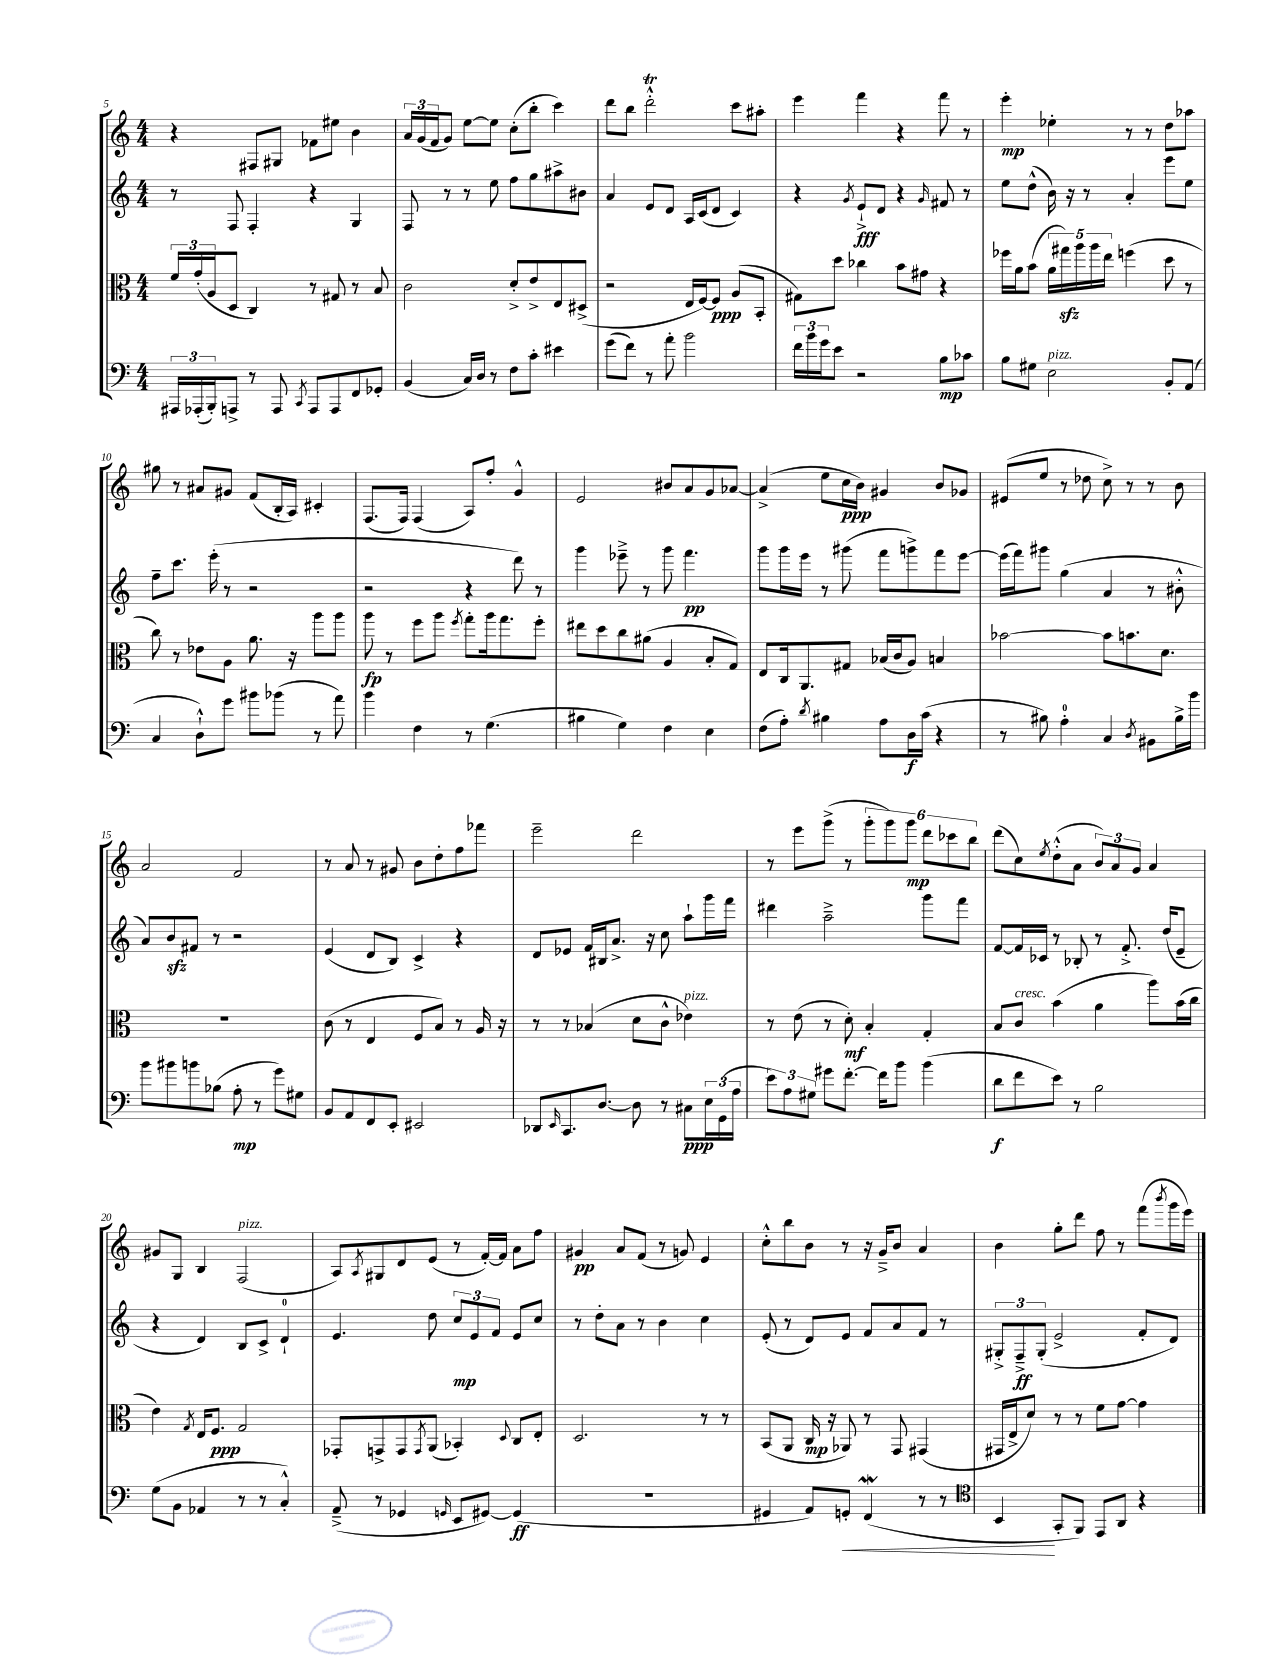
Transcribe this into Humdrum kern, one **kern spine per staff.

**kern	**kern	**kern	**kern
*staff4	*staff3	*staff2	*staff1
*clefF4	*clefC3	*clefG2	*clefG2
*k[]	*k[]	*k[]	*k[]
*M4/4	*M4/4	*M4/4	*M4/4
24AAA#	24f	8r	4r
(24AAA-'	(24g'	.	.
24BBB')	24A	.	.
8AAA^	8D	8F	.
8r	4C)	4F'	8F#
8AAA	.	.	8G#
8qCC	.	.	.
8AAA	8r	4r	8f-
8AAA	8G#	.	8ee#
8FF	8r	4G	4b
8GG-'	8B	.	.
=	=	=	=
(4BB	2c	8F	24a
.	.	.	(24g
.	.	.	24f
.	.	8r	8g)
16C)	.	8r	[8ee
16D	.	.	.
8r	.	8ee	8ee]
8F	8d'^	8ff	(8cc'
8c'	8e^	8gg	8bb'
4e#	8E	8aa#^	4ccc)
.	(8D#^	8b#	.
=	=	=	=
(8g	2r	4a	8ddd
8f)	.	.	8bb
8r	.	8e	2ddd'^^
8a'	.	8d	.
2b	16E	16A	.
.	[16F)	(16c	.
.	8F]	8d	.
.	(8A	4c)	8ccc
.	8BB'	.	8aa#'
=	=	=	=
24f	8G#)	4r	4eee
24b	.	.	.
24g	.	.	.
8e	8dd	.	.
.	.	8qg	.
2r	4cc-	8e`^	4fff
.	.	8d	.
.	8b	4r	4r
.	8g#	.	.
.	.	16qqg	.
8B	4r	8f#	8fff
8c-	.	8r	8r
=	=	=	=
8B	16ff-	8ee	4eee'
.	16a	.	.
8G#	(8b	(8dd^^	.
2E	20a	16b)	4ee-'
.	20gg#)	.	.
.	.	16r	.
.	20aa	.	.
.	.	8r	.
.	20aa	.	.
.	20ee	.	.
.	(4ff	4a'	8r
.	.	.	8r
8BB'	8dd	8eee	8dd
(8AA	8r	8ee	8aa-
=	=	=	=
4C	8cc)	8ff~	8gg#
.	8r	8.ccc	8r
8D`^^)	8e-	.	8a#
.	.	(16eee'	.
8g	8A	8r	8g#
8b#	8.a	2r	(8f
(8b-	.	.	16B'
.	16r	.	16A)
8r	8aa	.	4c#'
8a)	8aa	.	.
=	=	=	=
4b	8aa	2r	(8.F
.	8r	.	.
.	.	.	16F)
4F	8ff	.	(4F
.	8aa	.	.
.	8qff	.	.
8r	8gg'	4r	8A)
(4.G	16aa	.	8ff'
.	8.gg	.	.
.	.	8ddd)	4g^^
.	8ff'	8r	.
=	=	=	=
4B#	8ee#	4ggg	2e
.	8dd	.	.
4G)	8cc	8eee-~^	.
.	(8a#	8r	.
4F	4A	8ggg	8b#
.	.	4.fff	8a
4E	8B'	.	8g
.	8G)	.	[8a-
=	=	=	=
(8F	8E	8ggg	(4a-^]
8A')	16C	16ggg	.
.	8.AA	16eee	.
8qd	.	.	.
4B#	.	8r	8ee
.	8G#	(8ggg#	16cc
.	.	.	16b)
8A	(16B-	8fff	4g#
.	16c	.	.
16D	8A)	8ggg^)	.
(16c	.	.	.
4r	4B	8fff	8b
.	.	[8eee	8g-
=	=	=	=
8r	[2b-	(16eee]	(8e#
.	.	16fff)	.
8B#)	.	8ggg#	8ee
4A'	.	(4gg	8r
.	.	.	8dd-
4C	8b-]	4a	8cc^)
.	8.b	.	8r
8qD	.	.	.
8BB#	.	8r	8r
.	8.d	.	.
16B#^	.	8b#'^^	8b
16b	.	.	.
=	=	=	=
8b	1r	8a)	2a
8b#	.	8b	.
8b	.	8f#	.
(8B-	.	8r	.
8A'	.	2r	2f
8r	.	.	.
8g)	.	.	.
8G#	.	.	.
=	=	=	=
8BB	(8c	(4e	8r
8AA	8r	.	8a
8FF	4E	8d	8r
8EE'	.	8B)	8g#
2EE#	8F	4c^	8b
.	8B)	.	8dd'
.	8r	4r	8ff
.	16A	.	8fff-
.	16r	.	.
=	=	=	=
8DD-	8r	8d	2eee~
16qqEE	.	.	.
8.CC	8r	8e-	.
.	(4B-	16f	.
[8.D	.	16B#	.
.	.	8.a^	.
8D]	8d	.	2ddd
.	.	16r	.
8r	8c^^	8cc	.
8C#	4e-)	8aa`	.
24E	.	16ggg	.
(24GG	.	.	.
.	.	16fff	.
24A	.	.	.
=	=	=	=
12e)	8r	4ddd#	8r
12A	.	.	.
.	(8e	.	8eee
12G#	.	.	.
8g#	8r	2aa~^	(8ggg^
[8.f'	8d')	.	8r
.	4B'	.	12ggg'
16f]	.	.	.
.	.	.	12ggg)
8b	.	.	.
.	.	.	12ggg
(4b	4G'	8ggg	12ddd
.	.	.	12ccc-
.	.	8fff	.
.	.	.	12bb
=	=	=	=
8d	8B	[8f	(8ddd
8f	8c	16f]	8cc)
.	.	16c-	.
.	.	.	8qee
8e)	(4b	8r	(8dd'^^
8r	.	8B-'	8a
2B	4a	8r	12b)
.	.	.	12a
.	.	8.f'^	.
.	.	.	12g
.	8aa)	.	4a
.	.	(16dd	.
.	(16b	8e~	.
.	16cc	.	.
=	=	=	=
(8G	4e)	4r	8g#
8BB	.	.	8G
.	8qG	.	.
4AA-	16E	4d)	4B
.	8.F	.	.
8r	2G	8B	(2F
8r	.	8c^	.
4C'^^)	.	4d`	.
=	=	=	=
(8AA~^	8GG-'	4.e	8A)
.	.	.	8qA
8r	8GG^	.	8G#
4GG-	8GG	.	8d
.	8qGG	.	.
.	(8AA	8dd	(8e
16qqGG	.	.	.
8EE	4BB-')	12cc	8r
.	.	12e	.
[8GG#)	.	.	[16f')
.	.	12f	.
.	.	.	16f]
.	8qqD	.	.
(4GG#]	8C	8e	8a
.	8E'	8cc	8ff
=	=	=	=
1r	2.D	8r	4g#
.	.	8dd'	.
.	.	8a	8a
.	.	8r	(8f
.	.	4b	8r
.	.	.	8g)
.	8r	4cc	4e
.	8r	.	.
=	=	=	=
4GG#	(8BB	(8e'	8cc'^^
.	8AA	8r	8bb
8AA)	16C	8d)	8b
.	16r	.	.
8GG'	8AA-)	8e	8r
(4FF	8r	8f	16r
.	.	.	16g~^
.	8GG	8a	8b
8r	(4GG#	8f	4a
8r	.	8r	.
=	=	=	=
*clefC4	*	*	*
4BB	16GG#	12G#'^	4b
.	16E^	.	.
.	.	12F~^	.
.	8d)	.	.
.	.	(12G#'	.
8GG'	8r	2e^	8gg'
8FF)	8r	.	8ddd
8EE	8f	.	8ff
8AA	[8g	.	8r
4r	4g]	8f'	(8fff
.	.	.	8qbbb
.	.	8d)	16ggg
.	.	.	16eee)
==	==	==	==
*-	*-	*-	*-
